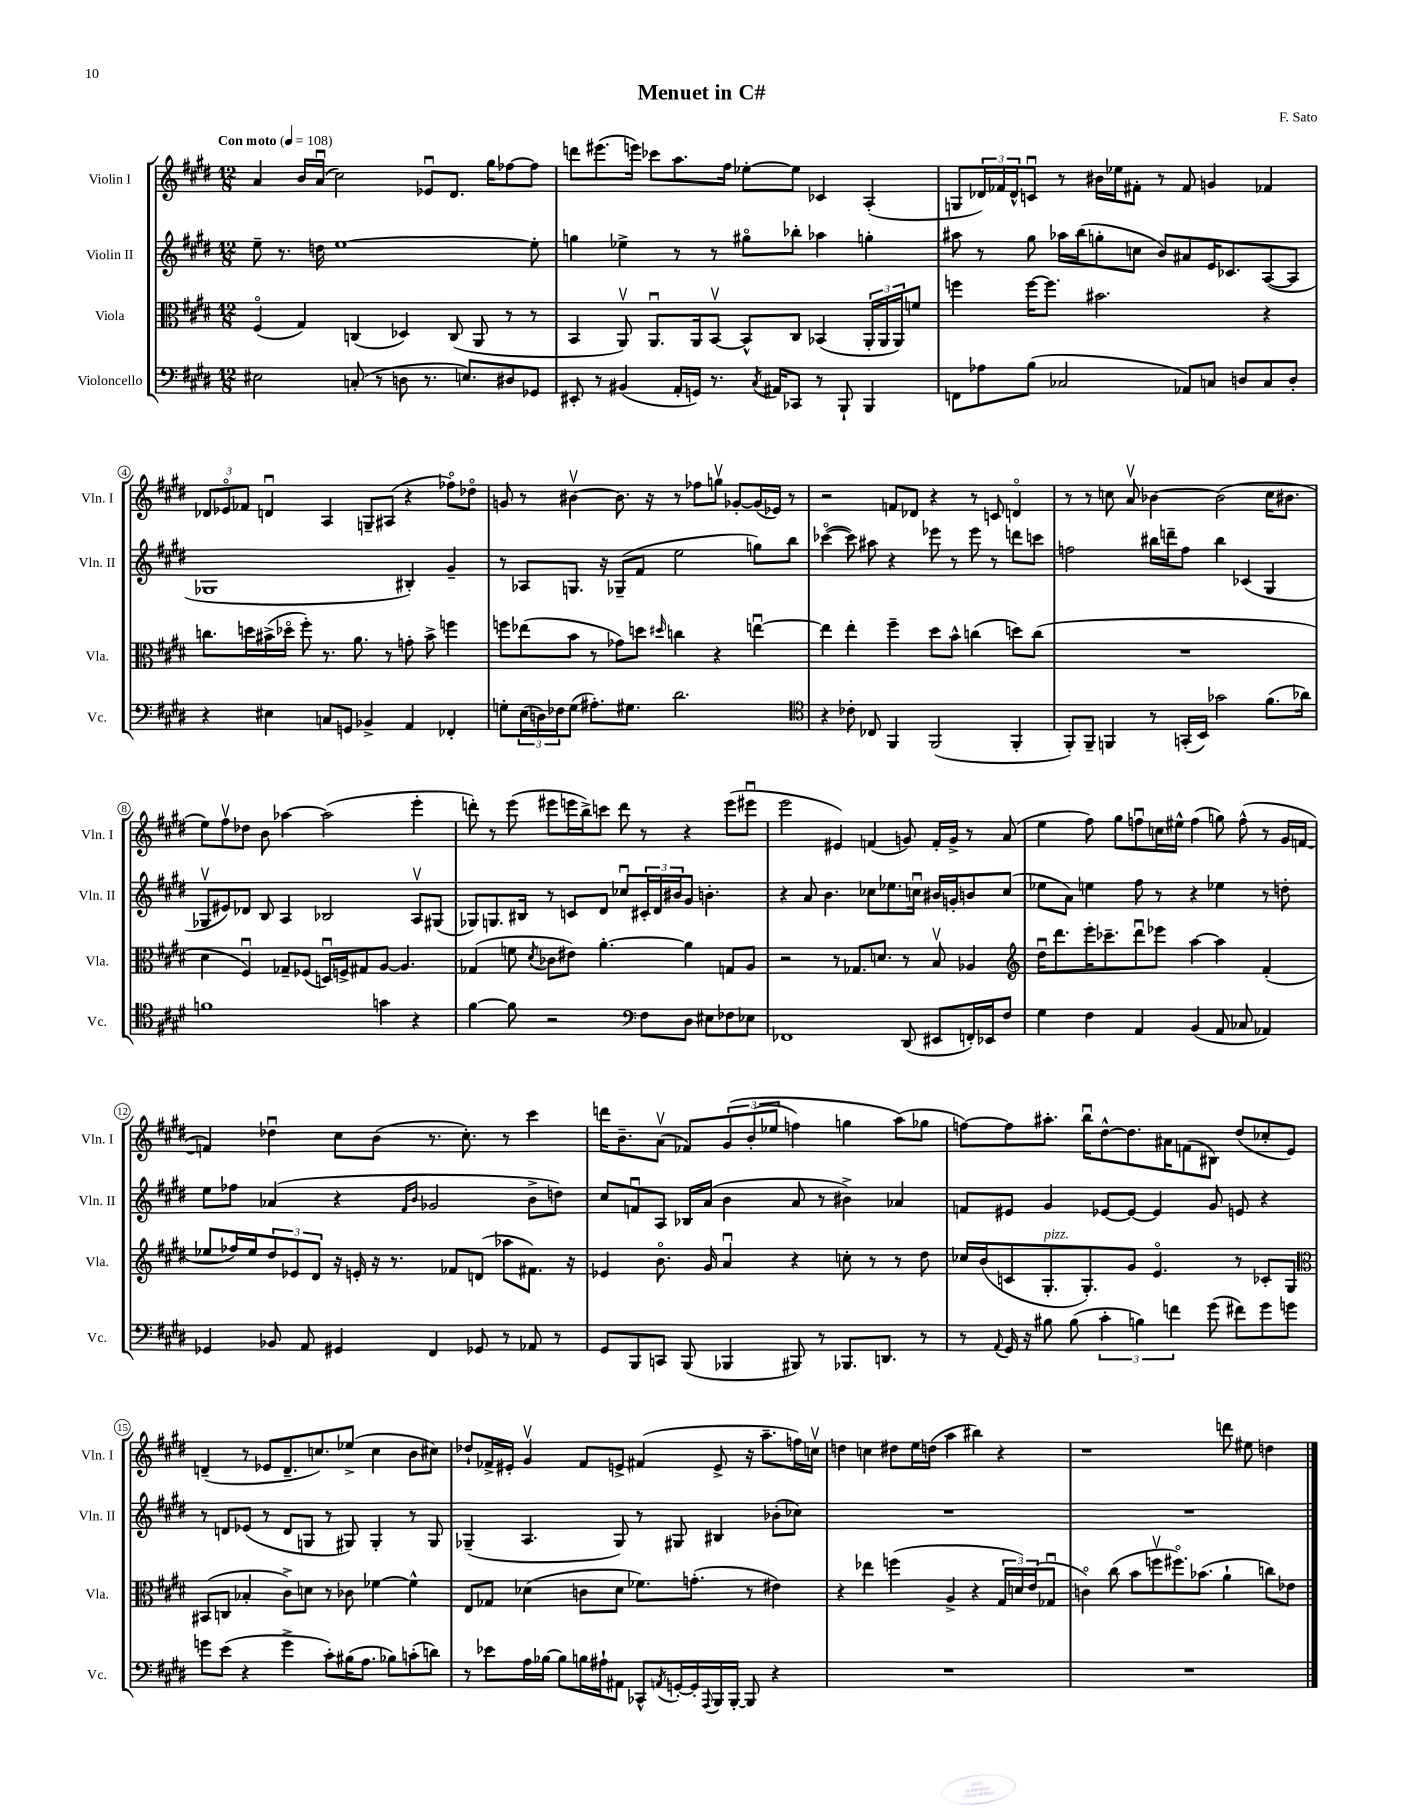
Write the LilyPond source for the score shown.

\header { title = "Menuet in C#" composer = "F. Sato" }
<<
\new StaffGroup <<
\new Staff = "s0" \with { instrumentName = "Violin I" shortInstrumentName = "Vln. I" } {
    \clef treble \key e \major \numericTimeSignature \time 12/8 \tempo "Con moto" 4 = 108
    a'4 b'16 a'16\downbow( cis''2) ees'8\downbow dis'8. gis''16 fes''8~ fes''8 |
    d'''8 eis'''8.( e'''16) ces'''8 a''8. fis''16 ees''8~-. ees''8 ces'4 a4-.( |
    g8 \tuplet 3/2 { des'16) fes'16 des'16-^ } c'8\downbow r8 bis'16 ees''16 fis'8-. r8 fis'8 g'4 fes'4 |
    \tuplet 3/2 { des'8 ees'8\flageolet fes'8 } d'4\downbow a4 g8-- ais8( r4 fes''8\flageolet) des''8\flageolet |
    g'8 r8 bis'4~\upbow bis'8. r16 r8 fes''8 g''8\upbow ges'8~-. ges'16( ees'16) r8 |
    r2 f'8 des'8 r4 r8 c'8 d'4\flageolet |
    r8 r8 c''8 a'8\upbow bes'4~ bes'2( c''16 bis'8. |
    e''8) fis''8\upbow des''8 b'8 aes''4~ aes''2( e'''4-. |
    d'''8-.) r8 e'''8( eis'''8 e'''16 b''16->) c'''8 d'''8 r8 r4 e'''8( eis'''8\downbow |
    e'''2 eis'4) f'4( g'8) f'16-. g'16-> r8 a'8( |
    e''4 fis''8) gis''8 f''8\downbow c''16 eis''16-^ f''4( g''8) f''8-^( r8 gis'16 f'16~ |
    f'4) des''4\downbow cis''8 b'8( r8. cis''8.-.) r8 cis'''4 |
    d'''16 b'8.-- a'8\upbow( fes'8) \tuplet 3/2 { gis'8\( b'8-.( ees''8 } f''4) g''4 a''8(\) ges''8 |
    f''8~) f''8 ais''8.-. b''16\downbow dis''8~-^ dis''8. ais'16 f'8( bis8) dis''8( ces''8-. e'8) |
    d'4--( r8 ees'8 d'8.-- c''8.) ees''8->( c''4 b'8 cis''8) |
    des''8-! fes'16-> eis'16-. gis'4\upbow fes'8 e'8-> fis'4( e'8-> r16 a''8.-- f''16) c''16\upbow |
    d''4 c''4 dis''8 e''16 d''16( a''4 bis''4) r4 |
    r1 d'''8 eis''8 d''4 \bar "|." |
}
\new Staff = "s1" \with { instrumentName = "Violin II" shortInstrumentName = "Vln. II" } {
    \clef treble \key e \major \numericTimeSignature \time 12/8
    e''8-- r8. d''16 e''1~ e''8-. |
    g''4 ees''4-> r8 r8 gis''8\flageolet bes''8-. aes''4 g''4-. |
    ais''8 r8 gis''8 aes''16 b''16( g''8-. c''8 b'8) ais'8 e'16 ces'8. a8~( a8 |
    ges1 bis4-.) gis'4-- |
    r8 aes8 g8. r16 ges8--( fis'8 e''2 g''8) b''8 |
    ces'''4~\flageolet( ces'''8) ais''8 r4 ees'''8 r8 ees'''8 r8 d'''8 c'''8 |
    f''2 bis''16 d'''16-- f''8 bis''4 ces'4( gis4 |
    ges8\upbow eis'8) des'8 b8 a4 bes2 a8\upbow gis8( |
    ges8) g8. bis16 r8 c'8 dis'8 ces''8\downbow \tuplet 3/2 { cis'16-. dis'16 bis'16 } gis'8 b'4.-. |
    r4 a'8 b'4. ces''8 ees''8. c''16\downbow bis'16 g'16-. b'8 c''8( |
    ees''8 a'8) e''4 fis''8 r8 r4 ees''4 r8 d''8-. |
    e''8 fes''8 aes'4( r4 \grace { fis'16 b'16 } ges'2 b'8-> d''8) |
    cis''8 f'8\downbow a8 bes16 a'16( b'4 a'8 r8 bis'4->) aes'4 |
    f'8 eis'8 gis'4 ees'8~ ees'8~ ees'4 gis'8 e'8 r4 |
    r8 d'8 ees'8( r8 d'8 g8 r8 gis8) gis4-. r8 gis8 |
    ges4--( a4. ges8) r8 gis8 bis4 bes'8-.( ces''8) |
    R1. |
    R1. \bar "|." |
}
\new Staff = "s2" \with { instrumentName = "Viola" shortInstrumentName = "Vla." } {
    \clef alto \key e \major \numericTimeSignature \time 12/8
    fis4\flageolet( gis4) c4( des4) c8( a,8 r8 r8 |
    b,4 a,8\upbow) a,8.\downbow a,16 b,8~\upbow b,8-^ cis8 bes,4( \tuplet 3/2 { a,16-. a,16 a,16) } f'8 |
    f''4 f''16~ f''8. bis'2. r4 |
    c''8. d''16 bis'16->( des''16\flageolet fis''8-.) r8. a'8. r8 g'8-. bis'8-> f''4 |
    f''8 ees''8( b'8 r8 ges'8) d''8 \grace { dis''16 } c''4 r4 e''4~\downbow |
    e''4 e''4-. fis''4-- dis''8 b'8-^ c''4( d''8) c''8( |
    R1. |
    dis'4 fis4\downbow) ges8-- fes8( d16\downbow) f16-> gis8 a8~ a4. |
    ges4( f'8 \acciaccatura { dis'8 } ces'8 eis'8) a'4.~-. a'4 g8 a8 |
    r2 r8 ges8. d'8. r8 b8\upbow aes4 |
    \clef treble dis''16\downbow dis'''8. e'''16-. ces'''8.-- dis'''8\downbow ees'''8 a''4~ a''4 fis'4-.( |
    ees''8 fes''16) ees''16 \tuplet 3/2 { dis''8 ees'8 dis'8 } r16 e'16-. r16 r8. fes'8 d'8( aes''8 fis'8.) r16 |
    ees'4 b'8.\flageolet gis'16 a'4\downbow r4 c''8-. r8 r8 dis''8 |
    ces''16 b'16( c'8 gis8.-.^\markup { \italic "pizz." } gis8.-.) gis'8 e'4.\flageolet r8 ces'8-. gis8 |
    \clef alto bis,8( c8 bes4-. cis'8->) d'8 r8 ces'8 fes'4~ fes'4-^ |
    e8 ges8 des'4( c'8 des'8 fes'8.) g'8.-.( r8 eis'4) |
    r4 ees''4 f''4( a4-> r4 \tuplet 3/2 { gis16 d'16) e'16( } ges8\downbow |
    c'4\flageolet) cis''8( b'8 f''8\upbow fis''8.\flageolet) bes'8.( a'4-! c''8) ees'8 \bar "|." |
}
\new Staff = "s3" \with { instrumentName = "Violoncello" shortInstrumentName = "Vc." } {
    \clef bass \key e \major \numericTimeSignature \time 12/8
    eis2 c8-.( r8 d8 r8. e8.) dis8 ges,8 |
    eis,8-. r8 bis,4( a,16-. g,16) r8. \acciaccatura { cis8 } ais,16 ces,8 r8 b,,8-! b,,4 |
    f,8 aes8 b8( ces2 aes,8) c8 d8 c8 d8-. |
    r4 eis4 c8 g,8 bes,4-> a,4 fes,4-. |
    g8-. \tuplet 3/2 { e16( d16) fes16 } g8( ais8.-.) gis8. dis'2. |
    \clef tenor r4 ces'8-. ces8 fis,4 fis,2( fis,4-. |
    fis,8-.) fis,8-- f,4 r8 g,16-.( b,16) ges'2 fis'8.( aes'16) |
    f'1 g'4 r4 |
    fis'4~ fis'8 r2 \clef bass fis8 dis8 eis8 fes8 ees8 |
    fes,1 dis,8( eis,8 f,16-.) ees,16 fis8 |
    gis4 fis4 a,4 b,4( a,8 ces8 aes,4) |
    ges,4 bes,8 a,8 gis,4 fis,4 ges,8 r8 aes,8 r8 |
    gis,8 b,,8 c,8 b,,8( bes,,4 bis,,8) r8 bes,,8. d,8. r8 |
    r8 \appoggiatura { a,8 } gis,16 r16 bis8 bis8( \tuplet 3/2 { cis'4-. b4) f'4 } gis'8( fis'8) gis'8 g'8 |
    g'8 e'8( r4 g'4-> cis'8-.) bis16( a8. bes8) c'8-.( d'8) |
    r8 ees'8 a16 bes16~ bes8 b16 ais16-! ais,8 ces,8-^ \acciaccatura { a,8 } g,16~-. g,16-. \appoggiatura { a,,8 } b,,16 b,,16~-. b,,8 r4 |
    R1. |
    R1. \bar "|." |
}
>>
>>
\layout { \context { \Score \override BarNumber.stencil = #(make-stencil-circler 0.1 0.3 ly:text-interface::print) } }
